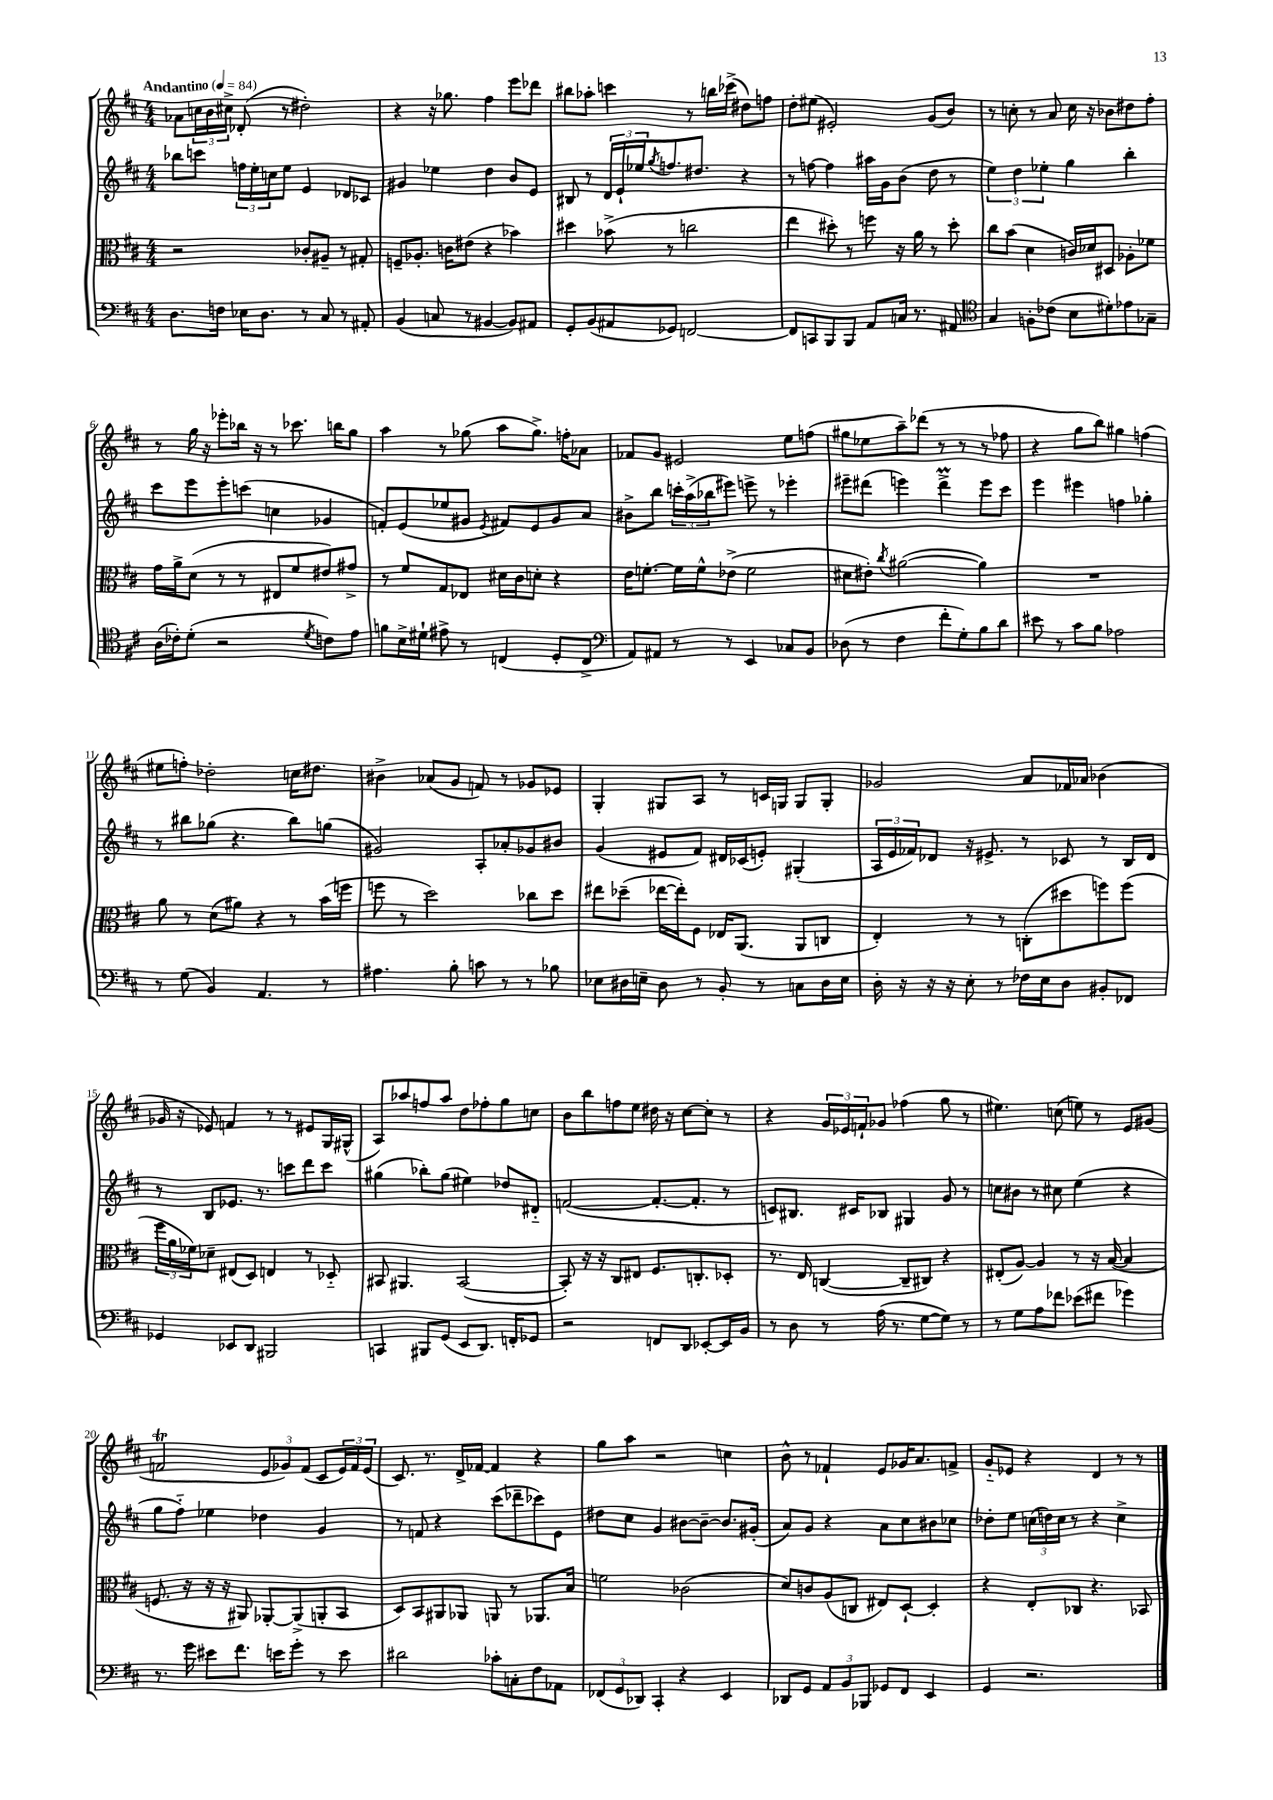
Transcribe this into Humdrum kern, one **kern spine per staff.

**kern	**kern	**kern	**kern
*staff4	*staff3	*staff2	*staff1
*clefF4	*clefC3	*clefG2	*clefG2
*k[f#c#]	*k[f#c#]	*k[f#c#]	*k[f#c#]
*M4/4	*M4/4	*M4/4	*M4/4
*MM84	*MM84	*MM84	*MM84
8.D\L	2r	8bb-\L	8a-\L
.	.	8ccc\J	24cc\L
.	.	.	24b\
16F\Jk	.	.	.
.	.	.	24cc#^\JJ
16E-\LK	.	24ff\LL	(8d-'/
.	.	24ee'\	.
8.D\J	.	.	.
.	.	24cc\J	.
.	.	8ee\J	8r
8r	8c-'/L	4e/	2dd#'\)
8C#/	8A#~/J	.	.
8r	8r	8d-/L	.
8AA#'/	8G#'/	8c-/J	.
=	=	=	=
(4BB/	8F~/L	4g#/	4r
.	8.A-'/J	.	.
8C/	.	4ee-\	16r
.	16c\LK	.	8.gg-\
8r	(8e#\J	.	.
[4BB#/	4r	4dd\	4ff#\
8BB#/]L)	4b-\)	8b/L	8eee\L
8AA#/J	.	8e/J	8ddd-\J
=	=	=	=
8GG'/L	4dd#\	8B#/	8bb#\L
(8BB/	.	8r	8aa-'\J
8AA#/	(8b-^\	24d/LL	4ccc\
.	.	24e`/	.
.	.	24ee-/J	.
.	.	8qgg/	.
8GG-/J)	8r	8.ff/	.
[2FF/	2cc\	.	8r
.	.	8.dd#/J	.
.	.	.	16bb\LL
.	.	.	(16ccc-^\JJ
.	.	4r	8dd#\L)
.	.	.	8ff\J
=	=	=	=
8FF/]L	4ee\	8r	8dd'\L
8CC/	.	[8ff\	(8ee#\J
8BBB/	8dd#'\)	4ff\]	2e#'/)
8BBB/J	8r	.	.
8AA/L	8ff\	16aa#\LL	.
.	.	16g\J	.
16C/Jk	16r	(8b\J	.
8.r	16a\	.	.
.	8r	8dd\	(8g/L
8AA#/	8dd#'\	8r	8b/J)
=	=	=	=
*clefC4	*	*	*
4G/	8cc#\L	6ee\)	8r
.	(8b\J	.	8cc'\
.	.	6dd\	.
8F'\L	4d\	.	8r
.	.	6ee-'\	.
(8c-\J	.	.	8a/
8B\L	16c/LL)	4gg\	16cc\
.	16d-/J	.	16r
8d#'\)	8D#/J	.	8b-\L
8e-\	8A-'\L	4bb'\	8dd#\
8G-~\J	8f-\J	.	8ff#'\J
=	=	=	=
(16A\LL	16g\LL	8ccc#\L	8r
16c-'\J)	16a^\J	.	.
(8d'\J	(8d\J	8eee\	16gg\
.	.	.	16r
2r	8r	8eee'\	8eee-'\L
.	8r	(8ccc\J	16bb-\Jk
.	.	.	16r
.	8E#/L	4cc\	8r
.	8f#/	.	8.ccc-\
8qd/	.	.	.
8c\L)	8e#/)	4g-/	.
.	.	.	16bb\LK
8e\J	8g#^/J	.	8gg\J
=	=	=	=
8f\L	8r	8f'/L)	4aa\
16B^\L	8f#/L	(8e/	.
16d#`\JJ	.	.	.
8e#^\	8G/	8ee-/	8r
8r	8E-/J	8g#/J	(8gg-\
.	.	8qe/	.
(4C/	16d#\LL	8f#/L)	8aa\L
.	16c#\J	.	.
.	8d'\J	8e/	8.gg-^\J)
8D'/L	4r	8g#/	.
.	.	.	16ff'\LK
8C^/J	.	8a/J	8a-\J
=	=	=	=
*clefF4	*	*	*
8AA/L)	16e\LK	8b#^\L	8f-/L
.	[8.f'\J	.	.
8AA#/J	.	8bb\J	8g/J
8r	16f\]LL	24ccc'\LL	2e#/
.	.	(24aa^\	.
.	16f^^\J	.	.
.	.	24bb-\J	.
8r	(8e-^\J	8eee#\J)	.
4EE/	2f\	8eee^\	.
.	.	8r	.
8C-/L	.	4eee-'\	8ee\L
8BB/J	.	.	(8ff\J
=	=	=	=
(8D-\	8d#\L	8eee#~\L	8gg#\L
8r	8e#'\J)	(8ddd#\J	8ee-\
.	8qcc#/	.	.
4F#\	([2a#\	4eee\)	8aa~\)
.	.	.	(8ddd-\J
8f#'\L	.	4ddd#^\	8r
8G'\)	.	.	8r
8B\	4a#\])	8eee\L	8r
8d\J	.	8ccc#\J	8ff-\
=	=	=	=
8e#\	1r	4eee\	4r
8r	.	.	.
8c#\L	.	4eee#\	8gg\L
8B\J	.	.	8bb\J)
2A-\	.	4ff\	4gg#\
.	.	4gg-'\	(4ff\
=	=	=	=
8r	8a\	8r	8ee#\L
(8G\	8r	8bb#\L	8ff'\J)
4BB/)	(8d\L	(8gg-\J	2dd-'\
.	8a#\J)	4.r	.
4.AA/	4r	.	.
.	8r	8bb#\L)	16cc\LK
.	.	.	8.dd#\J
8r	(16b\LL	(8gg\J	.
.	16ff\JJ	.	.
=	=	=	=
4.A#\	8ff\	2g#/)	4b#^\
.	8r	.	.
.	2dd\)	.	(8a-/L
8B'\	.	.	8g/J
8c\	.	8A'/L	8f/)
8r	.	8a-'/	8r
8r	8cc-\L	8g-/	8g-/L
8B-\	8dd\J	8b#/J	8e-/J
=	=	=	=
8E-\L	8ee#\L	(4g/	4G'/
16D#\L	(8dd-~\J	.	.
16E~\JJ	.	.	.
8D#\	[16ee-\LL	8e#/L	8G#/L
.	16ee-'\]J)	.	.
8r	8F#\J	8f#/J)	8A/J
8BB'/	16E-/LK	16d#/LL	8r
.	(8.AA/J	(16c-/J	.
8r	.	8e'/J)	16c/LL
.	.	.	16G/JJ
8C\L	8AA/L	(4G#'/	8G/L
16D#\L	8C/J	.	8G'/J
16E\JJ	.	.	.
=	=	=	=
16D'\	4E'/)	24A/LL	2g-/
.	.	24e/	.
16r	.	.	.
.	.	24f-/J)	.
16r	.	8d-/J	.
16r	.	.	.
8E'\	8r	16r	.
.	.	8.e#^/	.
8r	8r	.	.
16F-\LL	(8C'\L	8r	8a/L
16E\J	.	.	.
8D\J	8dd#\	8c-/	16f-/L
.	.	.	16a-/JJ
8BB#'/L	8ff\)	8r	(4b-\
8FF-/J	(8ff\J	16B/LL	.
.	.	16d-/JJ	.
=	=	=	=
4GG-/	24ff#\LL	8r	16g-/
.	24a\	.	.
.	.	.	16r
.	24f-\J)	.	.
.	8d-~\J	8B/L	8e-/)
8EE-/L	(8E#/L	8.e-/J	4f/
8DD/J	8D/J)	.	.
.	.	8.r	.
2BBB#/	4E/	.	8r
.	.	8ccc\L	8r
.	8r	8ddd\	8e#/L
.	8D-'~/	8ccc\J	16G/L
.	.	.	(16G#^^/JJ
=	=	=	=
4CC/	8BB#/	(4gg#\	8A/L)
.	4.AA#/	.	8aa-/
8BBB#/L	.	8bb-'\L)	8ff/
(8GG/J	.	(8gg#\J	8aa-/J
8EE/L	([2BB#/	4ee#\)	8dd\L
8.DD/J)	.	.	8ff-'\
.	.	8dd-/L	8gg\
16FF'/LK	.	.	.
8GG-/J	.	8d#'~/J	8cc\J
=	=	=	=
2r	8BB#'/])	([2f/	8b\L
.	16r	.	8bb\
.	16r	.	.
.	8C#/L	.	8ff\
.	8E#/J	.	8ee\J
8FF/L	8.F#/L	8.f'/_L	16dd#\
.	.	.	16r
8DD/J	.	.	[8cc#\L
.	8.C'/	8.f'/]J	.
[8EE-'/L	.	.	8cc#'\]J
16EE-/]L	8D-'/J	8r	8r
16BB/JJ	.	.	.
=	=	=	=
8r	8.r	8c/L)	4r
8D\	.	8.B#/J	.
.	16E/	.	.
8r	([4C/	.	24g/LL
.	.	.	24e-/
.	.	16c#/LK	.
.	.	.	24f`/J
(16A\	.	8B-/J	8g-/J
8.r	.	.	.
.	8C~/]L	4G#/	(4ff-\
[8G\L	8C#/J)	.	.
8G\]J)	4r	8g/	8gg\
8r	.	8r	8r
=	=	=	=
8r	(8E#'/L	8cc\L	4.ee#\)
8G\L	[8A/J)	8b#\J	.
8A\	4A/]	8r	.
8f-\J	.	8cc#\	(8cc\
(8e-\L	8r	(4ee\	8ee\)
8f#\J	16r	.	8r
.	([16B/	.	.
4g-\)	4B/]	4r	8e/L
.	.	.	(8g#/J
=	=	=	=
8.r	8.F/	8gg\L	2f/
.	.	8ff#'~\J)	.
16g\	16r	.	.
8e#\L	16r	4ee-\	.
.	16r	.	.
8.f#\J	8AA#/)	.	.
.	[8AA-'/L	4dd-\	12e/L
16e\LK	.	.	.
.	.	.	12g-/)
8g'\J	(8AA-^/]	.	.
.	.	.	(12f/J
8r	8AA'/	4g/	8c#/L
8e\	8BB/J	.	24e/L)
.	.	.	24f/
.	.	.	(24e/JJ
=	=	=	=
2d#\	8D/L)	8r	8.c#/)
.	8BB/	8f/	.
.	.	.	8.r
.	8AA#/	4r	.
.	8AA-/J	.	16d^/LL
.	.	.	[16f-/JJ
8c-'\L	8AA/	(8ccc#\L	4f-/]
8C'\	8r	8ddd-~\	.
8F#\	8.AA-/L	8ccc-\)	4r
8AA-\J	.	8e\J	.
.	16B/Jk	.	.
=	=	=	=
(12FF-/L	2f\	8dd#\L	8gg\L
12GG/	.	.	.
.	.	8cc#\J	8aa\J
12DD-/J)	.	.	.
4CC#'/	.	4g/	2r
4r	(2c-\	[8b#\L	.
.	.	8b#~\_J	.
4EE/	.	8.b#/]L	4cc\
.	.	(16g#'/Jk	.
=	=	=	=
8DD-/L	8d/L)	8a/L)	8b^^\
8GG/J	8c/	8g/J	8r
12AA/L	(8A/	4r	4f-`/
12BB/	.	.	.
.	8C/J	.	.
12BBB-/J	.	.	.
8GG-/L	8E#/L)	8a\L	8e/L
8FF#/J	[8D`/J	8cc#\	16g-/K
.	.	.	8.a/
4EE/	4D'/]	8b#\	.
.	.	8cc-\J	8f^/J
=	=	=	=
4GG/	4r	8dd-'\L	8g'~/L
.	.	8ee\J	8e-/J
2.r	8E'/L	(24cc\LL	4r
.	.	24dd\)	.
.	.	24cc\JJ	.
.	8C-/J	8r	.
.	4.r	4r	4d/
.	.	4cc^\	8r
.	8BB-/	.	8r
==	==	==	==
*-	*-	*-	*-
